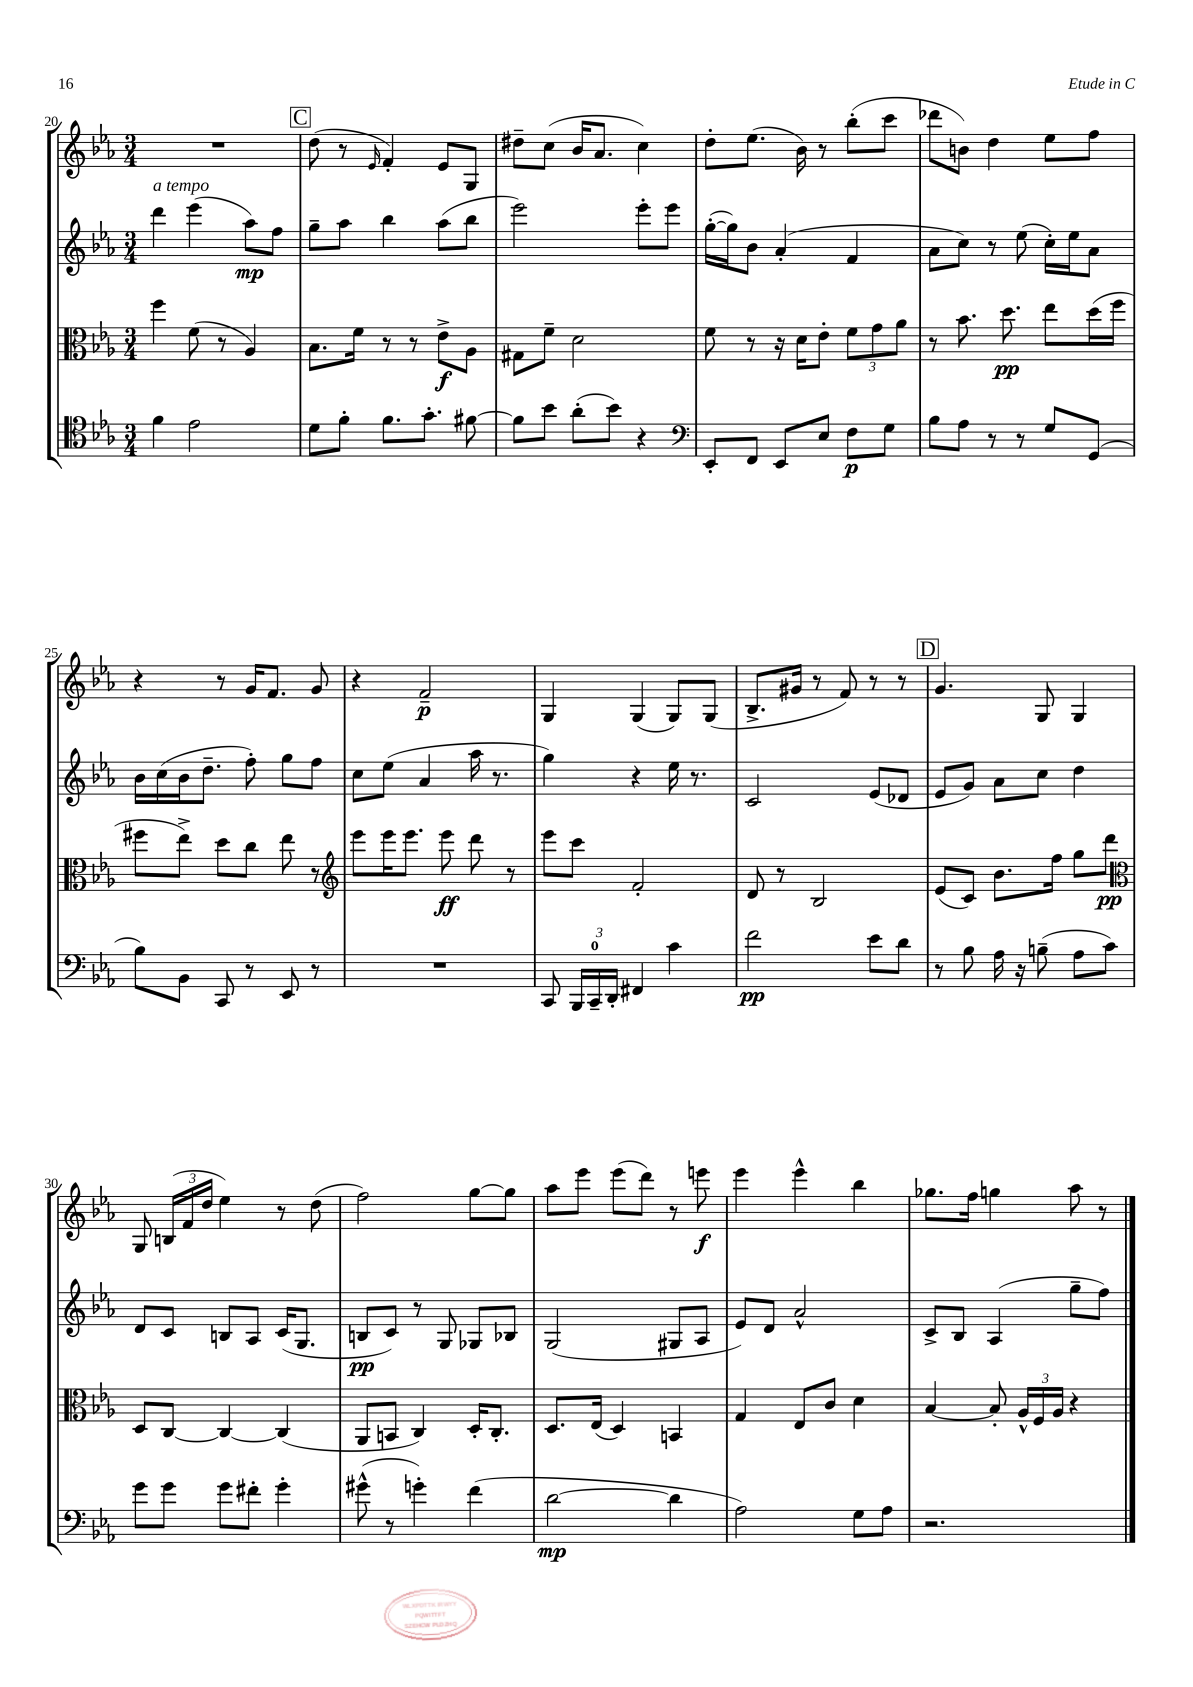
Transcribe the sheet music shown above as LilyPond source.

<<
\new StaffGroup <<
\new Staff = "s0" {
    \clef treble \key ees \major \numericTimeSignature \time 3/4
    \autoBeamOff R2. |
    \mark \markup { \box "C" } d''8( r8 \grace { ees'16 } f'4-.) ees'8[ g8] |
    dis''8[-- c''8]( bes'16[ aes'8.] c''4) |
    d''8[-. ees''8.]( bes'16) r8 bes''8[-.( c'''8] |
    des'''8[ b'8]) d''4 ees''8[ f''8] |
    r4 r8 g'16[ f'8.] g'8 |
    r4 f'2--\p |
    g4 g4( g8[) g8]( |
    bes8.[-> gis'16] r8 f'8) r8 r8 |
    \mark \markup { \box "D" } g'4. g8 g4 |
    g8 \tuplet 3/2 { b16[( f'16 d''16] } ees''4) r8 d''8( |
    f''2) g''8[~ g''8] |
    aes''8[ ees'''8] ees'''8[( d'''8]) r8 e'''8\f |
    ees'''4 ees'''4-^ bes''4 |
    ges''8.[ f''16] g''4 aes''8 r8 \bar "|." |
}
\new Staff = "s1" {
    \clef treble \key ees \major \numericTimeSignature \time 3/4
    \autoBeamOff d'''4^\markup { \italic "a tempo" } ees'''4( aes''8[\mp) f''8] |
    \mark \markup { \box "C" } g''8[-- aes''8] bes''4 aes''8[( bes''8] |
    ees'''2) ees'''8[-. ees'''8] |
    g''16[~-.( g''16) bes'8] aes'4-.( f'4 |
    aes'8[ c''8]) r8 ees''8( c''16[-.) ees''16 aes'8] |
    bes'16[ c''16( bes'16 d''8.]-- f''8-.) g''8[ f''8] |
    c''8[ ees''8]( aes'4 aes''16 r8. |
    g''4) r4 ees''16 r8. |
    c'2 ees'8[( des'8] |
    \mark \markup { \box "D" } ees'8[ g'8]) aes'8[ c''8] d''4 |
    d'8[ c'8] b8[ aes8] c'16[( g8.] |
    b8[\pp c'8]) r8 g8 ges8[ bes8] |
    g2( gis8[ aes8] |
    ees'8[) d'8] aes'2-^ |
    c'8[-> bes8] aes4( g''8[-- f''8]) \bar "|." |
}
\new Staff = "s2" {
    \clef alto \key ees \major \numericTimeSignature \time 3/4
    \autoBeamOff f''4 f'8( r8 aes4) |
    \mark \markup { \box "C" } bes8.[ f'16] r8 r8 ees'8[->\f aes8] |
    gis8[ f'8]-- d'2 |
    f'8 r8 r16 d'16[ ees'8]-. \tuplet 3/2 { f'8[ g'8 aes'8] } |
    r8 bes'8. d''8.\pp ees''8[ d''16( f''16] |
    fis''8[ ees''8]->) d''8[ c''8] ees''8 r8 |
    \clef treble ees'''8[ ees'''16 ees'''8.] ees'''8\ff d'''8 r8 |
    ees'''8[ c'''8] f'2-. |
    d'8 r8 bes2 |
    \mark \markup { \box "D" } ees'8[( c'8]) bes'8.[ f''16] g''8[ d'''8]\pp |
    \clef alto d8[ c8]~ c4~ c4( |
    aes,8[ b,8] c4) d16[-. c8.]-. |
    d8.[ ees16]( d4) b,4 |
    g4 ees8[ c'8] d'4 |
    bes4~ bes8-. \tuplet 3/2 { aes16[-^ f16 aes16] } r4 \bar "|." |
}
\new Staff = "s3" {
    \clef tenor \key ees \major \numericTimeSignature \time 3/4
    \autoBeamOff f'4 ees'2 |
    \mark \markup { \box "C" } d'8[ f'8]-. f'8.[ g'8.]-. fis'8~ |
    fis'8[ bes'8] aes'8[-.( bes'8]) r4 |
    \clef bass ees,8[-. f,8] ees,8[ ees8] f8[\p g8] |
    bes8[ aes8] r8 r8 g8[ g,8]( |
    bes8[) bes,8] c,8 r8 ees,8 r8 |
    R2. |
    c,8 \tuplet 3/2 { bes,,16[ c,16-0-- d,16]-. } fis,4 c'4 |
    f'2\pp ees'8[ d'8] |
    \mark \markup { \box "D" } r8 bes8 aes16 r16 b8--( aes8[ c'8]) |
    g'8[ g'8] g'8[ fis'8]-. g'4-. |
    gis'8-^( r8 g'4-.) f'4( |
    d'2~\mp d'4 |
    aes2) g8[ aes8] |
    r2. \bar "|." |
}
>>
>>
\layout { \context { \Score currentBarNumber = #20 } }
